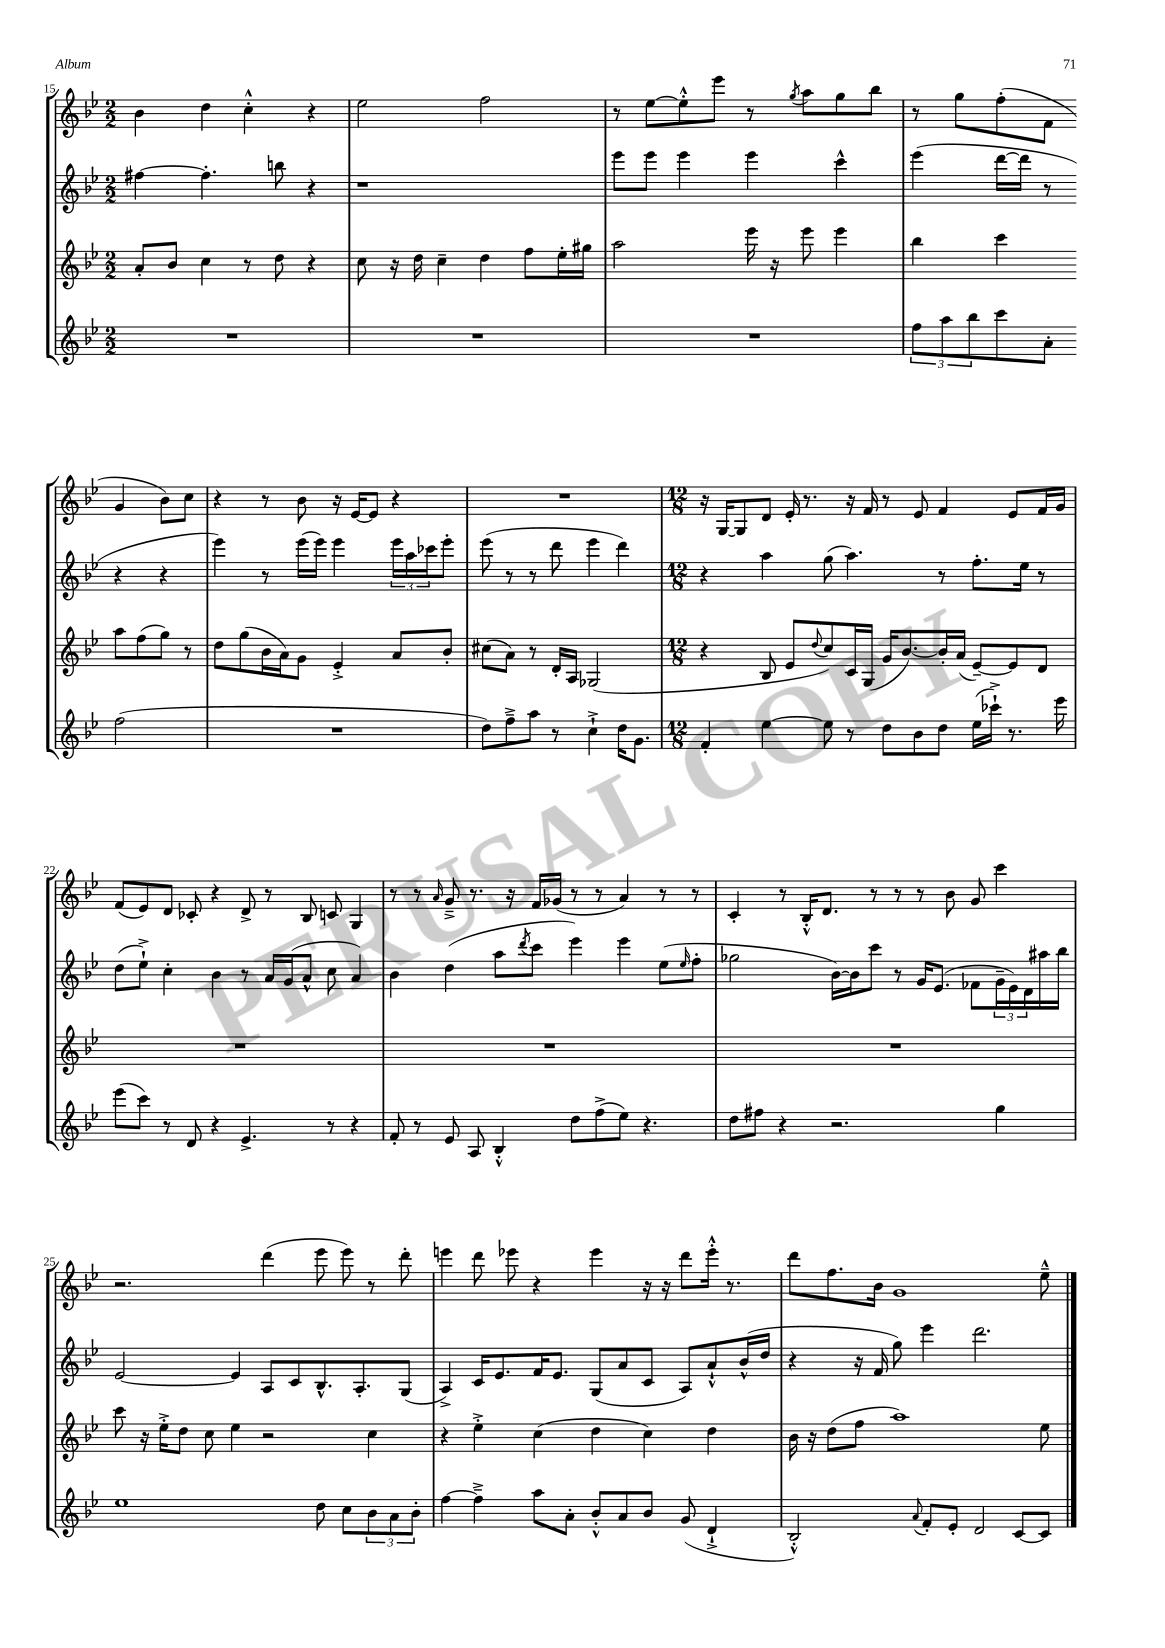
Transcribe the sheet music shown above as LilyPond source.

<<
\new StaffGroup <<
\new Staff = "s0" {
    \clef treble \key bes \major \numericTimeSignature \time 2/2
    bes'4 d''4 c''4-.-^ r4 |
    ees''2 f''2 |
    r8 ees''8~ ees''8-.-^ ees'''8 r8 \acciaccatura { g''8 } a''8 g''8 bes''8 |
    r8 g''8 f''8-.( f'8 g'4 bes'8) c''8 |
    r4 r8 bes'8 r16 ees'16~ ees'8 r4 |
    R1 |
    \numericTimeSignature \time 12/8 r16 g16~ g8 d'8 ees'16-. r8. r16 f'16 r8 ees'8 f'4 ees'8 f'16 g'16 |
    f'8( ees'8) d'8 ces'8-. r4 d'8-> r8 bes8 c'8 g4 |
    r8 r8 \grace { a'16 } g'8---> r8. r16 f'16 ges'16( r8 r8 a'4) r8 r8 |
    c'4-. r8 bes16-.-^ d'8. r8 r8 r8 bes'8 g'8 c'''4 |
    r2. d'''4( ees'''8 ees'''8) r8 d'''8-. |
    e'''4 d'''8 ees'''8 r4 ees'''4 r16 r16 d'''8 ees'''16-.-^ r8. |
    d'''8 f''8. bes'16 g'1 ees''8---^ \bar "|." |
}
\new Staff = "s1" {
    \clef treble \key bes \major \numericTimeSignature \time 2/2
    fis''4~ fis''4.-. b''8 r4 |
    r1 |
    ees'''8 ees'''8 ees'''4 ees'''4 c'''4-^ |
    ees'''4( d'''16~ d'''16 r8 r4 r4 |
    ees'''4) r8 ees'''16( ees'''16) ees'''4 \tuplet 3/2 { ees'''16 a''16 ces'''16 } ees'''8-. |
    ees'''8( r8 r8 d'''8 ees'''4 d'''4) |
    \numericTimeSignature \time 12/8 r4 a''4 g''8( a''4.) r8 f''8.-. ees''16 r8 |
    d''8( ees''8-!->) c''4-. bes'4 r8 a'16 g'16( a'8-^ c''8 a'4) |
    bes'4 d''4( a''8 \acciaccatura { d'''8 } c'''8 ees'''4) ees'''4 ees''8( \grace { ees''16 } f''8-. |
    ges''2 bes'16~) bes'16 c'''8 r8 g'16 ees'8.( fes'8 \tuplet 3/2 { g'16-- ees'16) d'16 } ais''16 bes''16 |
    ees'2~ ees'4 a8 c'8 bes8.-^ a8.-. g8( |
    a4->) c'16 ees'8. f'16 ees'8. g8( a'8 c'8 a8) a'8-!-^ bes'16-^( d''16 |
    r4 r16 f'16 g''8) ees'''4 d'''2. \bar "|." |
}
\new Staff = "s2" {
    \clef treble \key bes \major \numericTimeSignature \time 2/2
    a'8-. bes'8 c''4 r8 d''8 r4 |
    c''8 r16 d''16 c''4-- d''4 f''8 ees''16-. gis''16 |
    a''2 ees'''16 r16 ees'''8 ees'''4 |
    bes''4 c'''4 a''8 f''8( g''8) r8 |
    d''8 g''8( bes'16 a'16) g'8 ees'4-.-> a'8 bes'8-. |
    cis''8( a'8) r8 d'16-. a16 ges2( |
    \numericTimeSignature \time 12/8 r4 bes8 ees'8 \appoggiatura { d''8 } c''8) c'16 g16( g'16 bes'8.~) bes'16-. a'16( ees'8~--) ees'8 d'8 |
    R1. |
    R1. |
    R1. |
    c'''8 r16 ees''16-.-> d''8 c''8 ees''4 r2 c''4 |
    r4 ees''4-.-> c''4( d''4 c''4) d''4 |
    bes'16 r16 d''8( f''8 a''1) ees''8 \bar "|." |
}
\new Staff = "s3" {
    \clef treble \key bes \major \numericTimeSignature \time 2/2
    R1 |
    R1 |
    R1 |
    \tuplet 3/2 { f''8 a''8 bes''8 } c'''8 a'8-. f''2( |
    R1 |
    d''8) f''8---> a''8 r8 c''4-!-> d''16 g'8. |
    \numericTimeSignature \time 12/8 f'4-. ees''4~ ees''8 r8 d''8 bes'8 d''8 ees''16( ces'''16-!->) r8. ees'''16 |
    ees'''8( c'''8) r8 d'8 r4 ees'4.-> r8 r4 |
    f'8-. r8 ees'8 a8 bes4-.-^ d''8 f''8->( ees''8) r4. |
    d''8 fis''8 r4 r2. g''4 |
    ees''1 d''8 c''8 \tuplet 3/2 { bes'8 a'8 bes'8-. } |
    f''4~ f''4---> a''8 a'8-. bes'8-.-^ a'8 bes'8 g'8( d'4-!-> |
    bes2-.-^) \appoggiatura { a'8 } f'8-. ees'8-. d'2 c'8~ c'8 \bar "|." |
}
>>
>>
\layout { \context { \Score currentBarNumber = #15 } }
